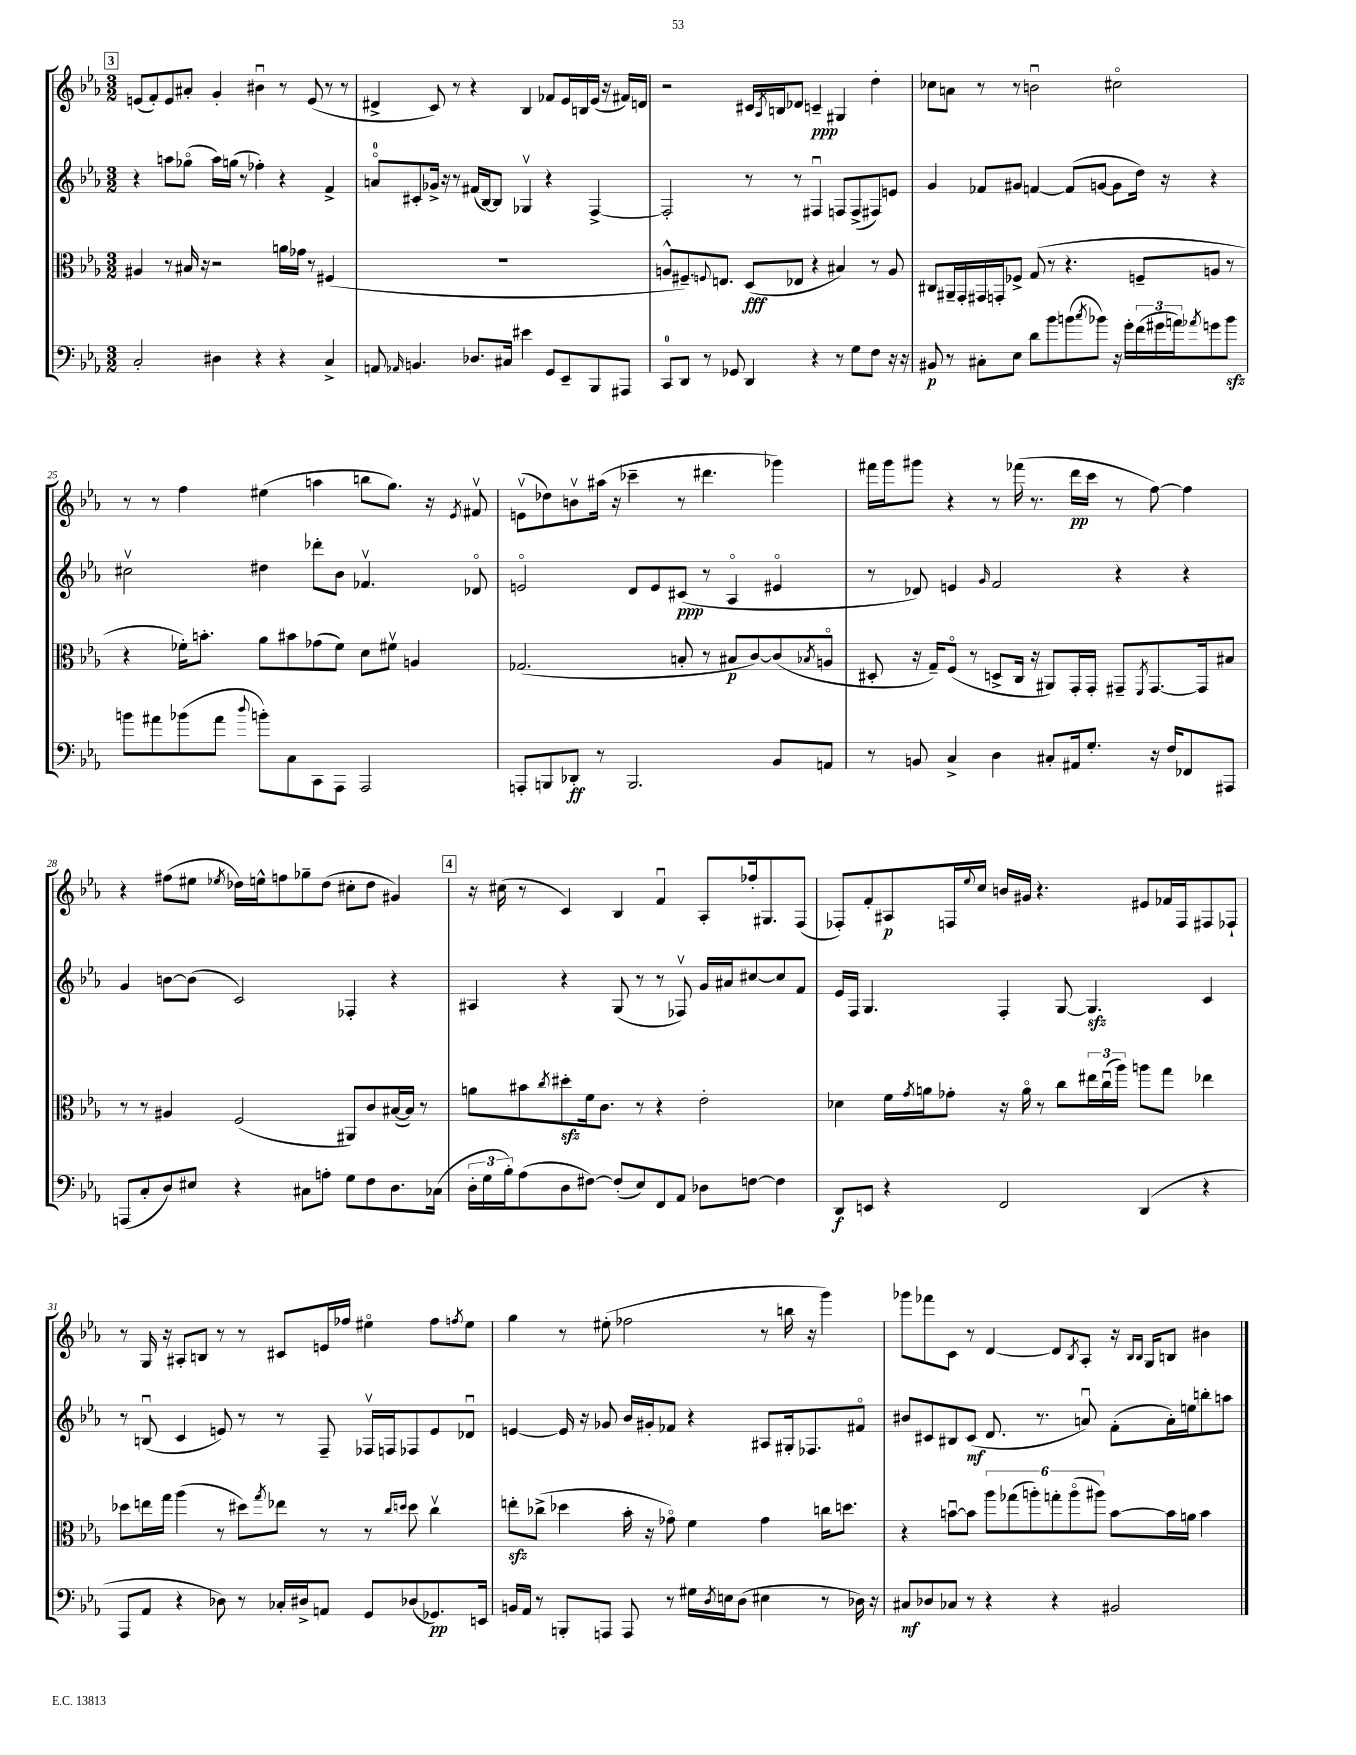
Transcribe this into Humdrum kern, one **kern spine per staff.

**kern	**kern	**kern	**kern
*staff4	*staff3	*staff2	*staff1
*clefF4	*clefC3	*clefG2	*clefG2
*k[b-e-a-]	*k[b-e-a-]	*k[b-e-a-]	*k[b-e-a-]
*M3/2	*M3/2	*M3/2	*M3/2
2C'	4A#	4r	(8e
.	.	.	8f')
.	8r	8aa	8e
.	16B#	(8gg-o	8a#'
.	16r	.	.
4D#	2r	16aa)	4g'
.	.	(16gg	.
.	.	8r	.
4r	.	4ff-')	4b#u
4r	16a	4r	8r
.	16g-	.	.
.	8r	.	(8e
4C^	(4F#	4f^	8r
.	.	.	8r
=	=	=	=
8AA	1.r	8ao	4d#^
16qqAA-	.	.	.
4.BB	.	8c#'	.
.	.	16g-^	8c)
.	.	16r	.
.	.	8r	8r
8.D-	.	(16f#	4r
.	.	[16B-)	.
.	.	8B-]	.
16C#	.	.	.
4e#	.	4G-v	4B-
8GG	.	4r	8f-
8EE-~	.	.	16e-
.	.	.	16B
8BBB-	.	[4F^	(16e-
.	.	.	16r
8AAA#	.	.	16f#)
.	.	.	16d
=	=	=	=
8CC	8A^^	2F']	2r
8DD	8.F#~)	.	.
8r	.	.	.
.	8qqF	.	.
.	8.E	.	.
8GG-	.	.	.
4DD	(8D	8r	16c#
.	.	.	8qA-
.	.	.	16B
.	8E-	8r	8d-
4r	4r	4F#u	4c~
8r	4B#)	8F	4G#
8G	.	(8F^	.
8F	8r	8F#)	4dd'
16r	8A	8e	.
16r	.	.	.
=	=	=	=
8BB#	8C#	4g	8cc-
8r	16AA#~	.	8a
.	16GG'	.	.
8C#'	16GG#	8f-	8r
.	16GG'	.	.
8E-	8F-^	8g#	8r
8d	(8G	[4f	2bu
8b-	8r	.	.
(8b	4.r	(8f]	.
8qcc	.	.	.
8b-)	.	[8g	.
16r	.	8g]	2cc#o
16g'	.	.	.
(24f	8F~	16dd)	.
24g#	.	.	.
.	.	16r	.
24a)	.	.	.
8qa-	.	.	.
8g	8A	4r	.
8b-	8r	.	.
=	=	=	=
8b	4r	2cc#v	8r
8a#	.	.	8r
(8b-	16f-')	.	4ff
.	8.b'	.	.
8a#	.	.	.
8qqdd	.	.	.
8b')	8a-	4dd#	(4ee#
8C	8b#	.	.
8CC	(8g-	8ddd-'	4aa
8AAA-	8f-)	8b-	.
2AAA-	8d	4.f-v	8bb
.	8f#v	.	8.gg)
.	4A	.	.
.	.	.	16r
.	.	.	8qe-
.	.	8d-o	8f#v
=	=	=	=
8AAA'	(2.G-	2eo	(8ev
8BBB	.	.	8dd-)
8DD-'	.	.	8bv
8r	.	.	(16aa#
.	.	.	16r
2.BBB	.	8d	4ccc-~
.	.	8e	.
.	8B'	(8c#	8r
.	8r	8r	4.ddd#
.	8B#	4A-o	.
.	[8c)	.	.
8BB-	(8c]	4e#o	4ggg-)
.	8qB-	.	.
8AA	8Ao	.	.
=	=	=	=
8r	8D#'	8r	16fff#
.	.	.	16ggg
8BB	16r	8d-)	8ggg#
.	16G~)	.	.
4C^	(8Fo	4e	4r
.	8r	.	.
.	.	16qqg	.
4D	8D^	2f	8r
.	16C	.	(16fff-
.	16r	.	8.r
8C#'	8AA#)	.	.
16AA#	16GG'	.	16ddd
8.G'	16GG'	.	16ccc
.	8GG#~	4r	8r
.	8qFF	.	.
16r	[8.GG#	.	[8ff)
16F	.	.	.
8FF-	.	4r	4ff]
.	16GG#]	.	.
8AAA#	8B#	.	.
=	=	=	=
(8AAA	8r	4g	4r
8C'	8r	.	.
8D)	4A#	[8b	(8ff#
8E#	.	(8b]	8ee#
.	.	.	8qee-
4r	(2F	2c)	16dd-)
.	.	.	16ee^^
.	.	.	8ff
8C#	.	.	8gg-~
8A'	.	.	(8dd-
8G	8AA#)	4F-'	8cc#'
8F	8c	.	8dd-
8.D	([16B#	4r	4g#)
.	16B#])	.	.
.	8r	.	.
(16C-	.	.	.
=	=	=	=
24D'	8a	4A#	16r
24G	.	.	.
.	.	.	(16cc#
24B-')	.	.	.
(8A-	8b#	.	8r
.	8qcc	.	.
8D	8dd#'	4r	4c)
[8F#)	16f	.	.
.	8.c	.	.
(8F#']	.	(8G	4B-
8E-)	8r	8r	.
8FF	4r	8r	4fu
8AA-	.	8F-v)	.
8D-	2e-'	16g	8A-'
.	.	16a#	.
[8F	.	[8cc#	16ff-'
.	.	.	8.G#
4F]	.	8cc#]	.
.	.	8f	(8F
=	=	=	=
8DD	4d-	16e-	8F-')
.	.	16F	.
8EE	.	4.G	8f'
4r	16f	.	8A#
.	8qg	.	.
.	16a	.	.
.	8g-'	.	16F
.	.	.	8qqee-
.	.	.	16cc
2FF	16r	4F'	16b
.	16ao	.	16g#
.	8r	.	4.r
.	8cc	[8G	.
.	24ee#	4.G]	.
.	(24ccu	.	.
.	24aa-)	.	.
(4DD	8aa	.	8e#
.	8gg	.	16f-
.	.	.	16F
4r	4ee-	4c	8F#
.	.	.	8F-`
=	=	=	=
8AAA-	8dd-	8r	8r
8AA-	16ee	(8Bu	16G
.	16gg	.	16r
4r	(4aa-	4c	8A#'
.	.	.	8B
8D-)	8r	8e)	8r
8r	8dd#)	8r	8r
.	8qgg	.	.
16C-'	8ee-	8r	8c#
16D#^	.	.	.
8AA	8r	8F~	16e
.	.	.	16ff-
8GG	8r	16F-v	4ee#o
.	.	16F	.
.	16qqcc	.	.
.	16qqdd	.	.
(8D-	8dd	8F-	.
8.GG-)	4ccv	8e	8ff-
.	.	.	8qff
.	.	8d-u	8ee#
16EE	.	.	.
=	=	=	=
16BB	8ee'	[4e	4gg
16AA-	.	.	.
8r	(8cc-^	.	.
8BBB'	4dd-	16e]	8r
.	.	16r	.
8AAA	.	8g-	(8ee#'
8AAA	16b-'	16b-	2ff-
.	16r	16g#'	.
8r	8g-o)	8f-	.
16G#	4f	4r	.
8qD	.	.	.
16E	.	.	.
(8D	.	.	.
4E#	4g-	8A#	8r
.	.	16G#'	16bb
.	.	8.F-	16r
8r	16cc	.	4ggg)
.	8.dd	.	.
16D-)	.	8f#o	.
16r	.	.	.
=	=	=	=
8C#	4r	8b#	8ggg-
8D-	.	8c#	8fff-
8C-	[8bu	8B#	8c
8r	8b]	(8c#	8r
4r	12aa-	8.d	[4d
.	(12gg-	.	.
.	12aa')	.	.
.	.	8.r	.
4r	12gg'	.	8d]
.	(12aao	.	.
.	.	.	8qB-
.	.	8au)	8A-'
.	12aa#)	.	.
2BB#	[8b	(8f'	16r
.	.	.	16qqB-
.	.	.	16qqB-
.	.	.	16G
.	16b]	16a')	8B
.	16a	16ee	.
.	4b	8bb'	4b#
.	.	8aa	.
==	==	==	==
*-	*-	*-	*-
